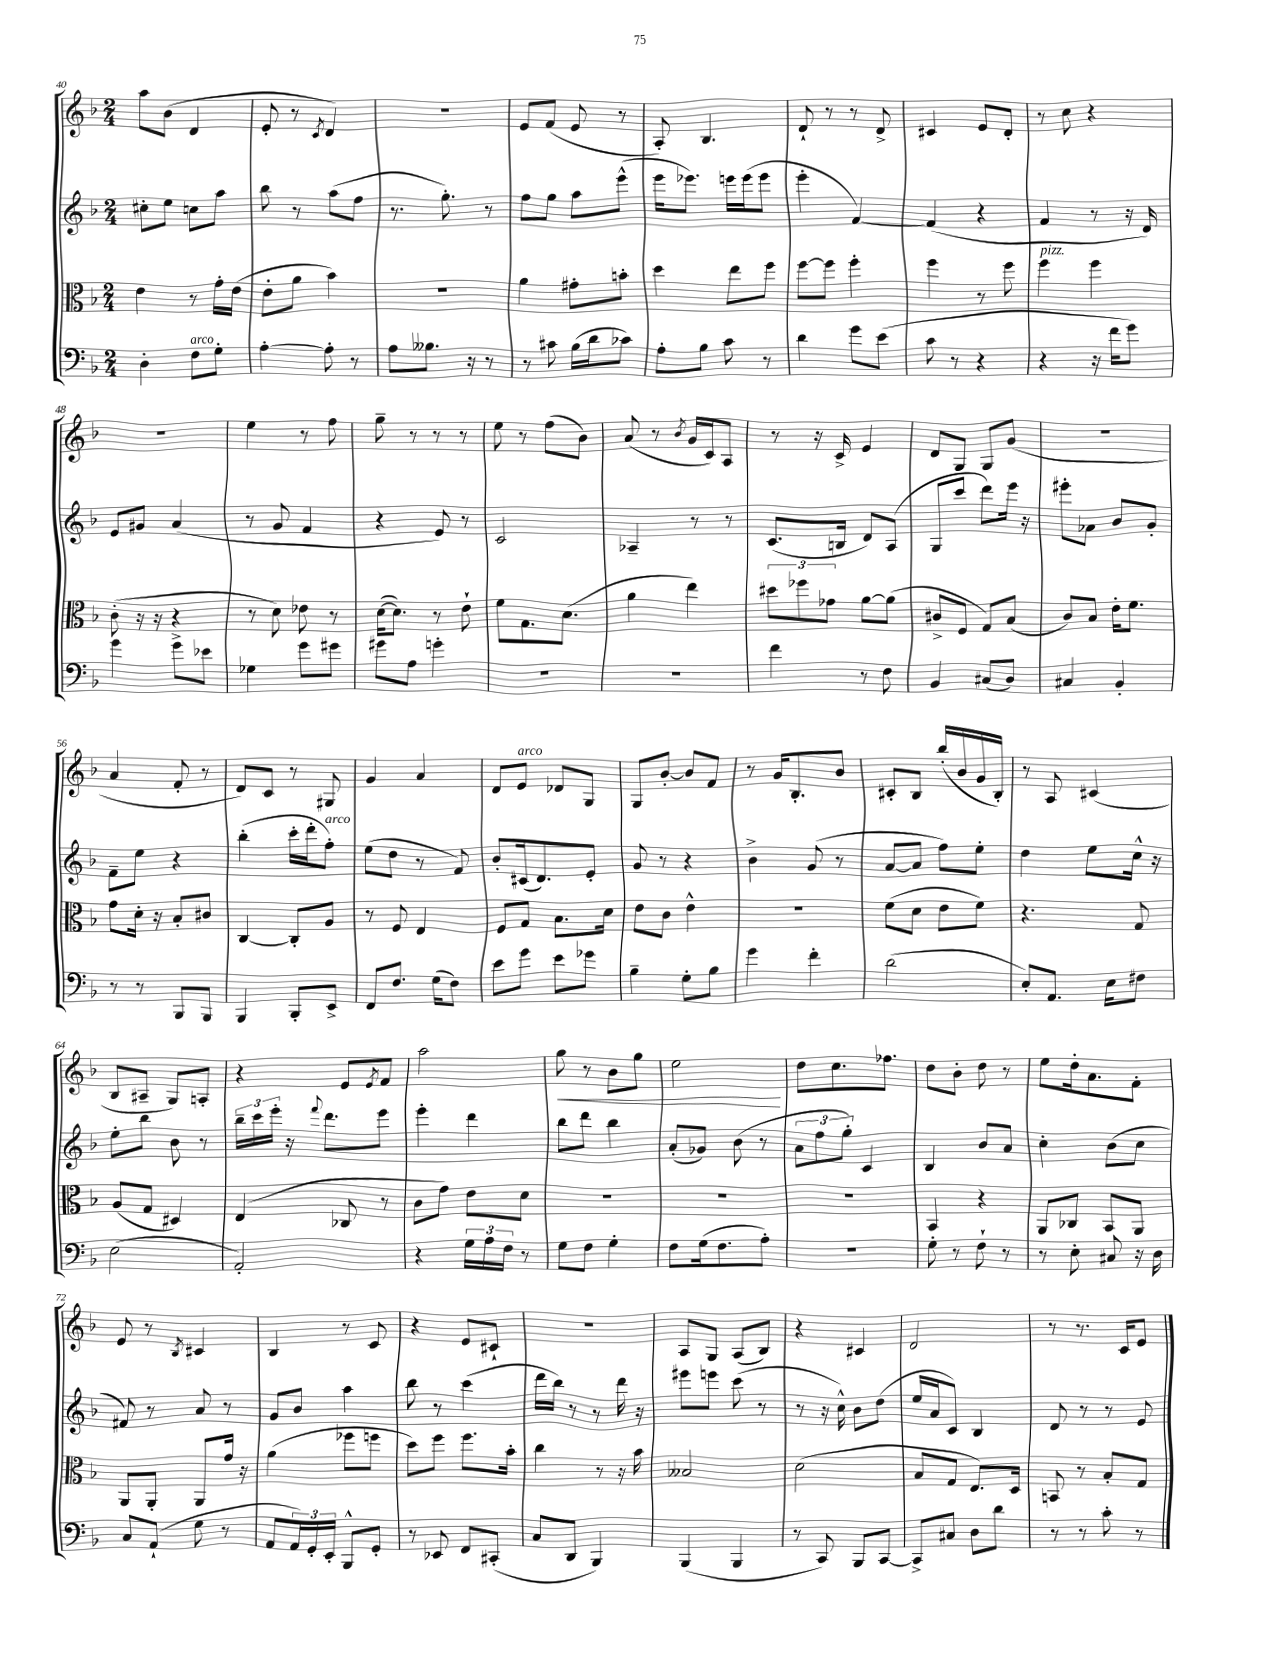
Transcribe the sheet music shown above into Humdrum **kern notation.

**kern	**kern	**kern	**kern
*staff4	*staff3	*staff2	*staff1
*clefF4	*clefC3	*clefG2	*clefG2
*k[b-]	*k[b-]	*k[b-]	*k[b-]
*M2/4	*M2/4	*M2/4	*M2/4
4D'	4e	8cc#'	8aa
.	.	8ee	(8b-
8F	8r	8cc	4d
8G'	16g'	8aa	.
.	(16e	.	.
=	=	=	=
[4A'	8e'	8bb-	8e'
.	8a	8r	8r
.	.	.	8qc
8A']	4b-)	(8aa	4d)
8r	.	8ff	.
=	=	=	=
8A	2r	8.r	2r
8.B--	.	.	.
.	.	8.gg')	.
16r	.	.	.
8r	.	8r	.
=	=	=	=
8r	4a	8ff	8e
8c#	.	8gg	(8f
(16B-	8g#'	8aa	8e
16d	.	.	.
8c-)	8b'	(8eee^^	8r
=	=	=	=
8A'	4dd	16eee	8A')
.	.	8.eee-)	.
8B-	.	.	4.B-
8c	8ee	16eee	.
.	.	(16eee	.
8r	8ff	8eee	.
=	=	=	=
4d	[8ff	4eee'	8d`
.	8ff]	.	8r
8g	4ff'	[4f)	8r
(8e	.	.	8d^
=	=	=	=
8c	4ff	(4f]	4c#
8r	.	.	.
4r	8r	4r	8e
.	8ff	.	8d'
=	=	=	=
4r	4ff	4f	8r
.	.	.	8cc
16r	4ff	8r	4r
16f	.	.	.
8g)	.	16r	.
.	.	16d)	.
=	=	=	=
4g	(8c'	8e	2r
.	16r	8g#	.
.	16r	.	.
8g^	4r	(4a	.
8e-	.	.	.
=	=	=	=
4G-	8r	8r	4ee
.	8d)	8g	.
8g	8e-	4f	8r
8g#	8r	.	8ff
=	=	=	=
8g#	([16d	4r	8gg~
.	8.d])	.	.
8A	.	.	8r
4g'	8r	8e)	8r
.	8e`	8r	8r
=	=	=	=
2r	8f	2c	8ee
.	8.G	.	8r
.	.	.	(8ff
.	(8.d	.	.
.	.	.	8b-)
=	=	=	=
2r	4a	4A-~	(8a
.	.	.	8r
.	.	.	8qb-
.	4ee)	8r	16g
.	.	.	16c)
.	.	8r	8A
=	=	=	=
4f	12dd#	(8.c	8r
.	12ff-	.	.
.	.	.	16r
.	12g-	.	.
.	.	16B	16c^
8r	[8a	8d)	4e
8F	(8a]	(8A	.
=	=	=	=
4BB-	8c#^	8G	8d
.	8F	8ccc	8G
(8C#	8G)	8ddd)	8G
8D)	(8B-	16eee	(8g
.	.	16r	.
=	=	=	=
4C#	8c)	8eee#'	2r
.	8B-	8a-	.
4BB-'	16e'	8b-	.
.	8.f	.	.
.	.	8g'	.
=	=	=	=
8r	8g	8f~	4a
8r	16d'	8ee	.
.	16r	.	.
8BBB-	8B-'	4r	8f'
8BBB-	8c#	.	8r
=	=	=	=
4BBB-	[4C	(4bb-'	8d)
.	.	.	8c
8BBB-'	8C']	16ccc'	8r
.	.	16ddd'	.
8EE^	8A	8ff')	8G#
=	=	=	=
8FF	8r	(8ee	4g
8.F	8F	8dd	.
.	4E	8r	4a
(16G	.	.	.
8F)	.	8f)	.
=	=	=	=
8e	8F	8b-'	8d
8g	8G	(16c#	8e
.	.	8.d)	.
8e	8.B-	.	8d-
8g-	.	8e'	8G
.	16d	.	.
=	=	=	=
4B-~	8e	8g	8G
.	8c	8r	[8b-'
8G'	4e^^	4r	8b-]
8B-	.	.	8f
=	=	=	=
4g	2r	4b-^	8r
.	.	.	16g
.	.	.	8.B-'
4f'	.	(8g	.
.	.	8r	8b-
=	=	=	=
(2d	(8f	[8a	8c#'
.	8d	8a]	8B-
.	8e	8ff)	(16bb-'
.	.	.	16b-
.	8f)	8ee'	16g
.	.	.	16B-')
=	=	=	=
8E')	4.r	4dd	8r
8.AA	.	.	8A
.	.	8ee	(4c#
16E	.	.	.
8F#	8G	16cc^^	.
.	.	16r	.
=	=	=	=
(2E	(8A	8ee'	8B-
.	8G	8bb-	8A#~
.	4D#)	8b-	8G)
.	.	8r	8A'
=	=	=	=
2AA')	(4E	24bb-~	4r
.	.	24ccc	.
.	.	24eee'	.
.	.	16r	.
.	.	8qqfff	.
.	.	8.ddd	.
.	8C-	.	8e
.	.	.	8qe
.	8r	8eee	8f
=	=	=	=
4r	8c	4eee'	2aa
.	8g)	.	.
24G	8e	4ddd	.
24A	.	.	.
24F	.	.	.
8r	8d	.	.
=	=	=	=
8G	2r	8bb-	8gg
8F	.	8ddd	8r
4G'	.	4bb-	8b-
.	.	.	8gg
=	=	=	=
8F	2r	(8a'	2ee
(16G	.	8g-)	.
8.F	.	.	.
.	.	(8b-	.
8A')	.	8r	.
=	=	=	=
2r	2r	12a	8dd
.	.	12ff	.
.	.	.	8.cc
.	.	12gg')	.
.	.	4c	.
.	.	.	8.ff-
=	=	=	=
8G'	4BB-	4B-	8dd
8r	.	.	8b-'
8F`	4r	8b-	8dd
8r	.	8a	8r
=	=	=	=
8r	8AA	4cc'	8ee
8E'	8C-	.	16dd'
.	.	.	8.a
8C#	8BB-	(8b-	.
16r	8AA	8cc	8f'
16D	.	.	.
=	=	=	=
8C	8AA	8f#)	8e
(8AA`	8AA'	8r	8r
.	.	.	8qB-
8G	8AA	8a	4c#
8r	16g	8r	.
.	16r	.	.
=	=	=	=
8AA	(4a	8g	4B-
24AA)	.	8b-	.
24GG'	.	.	.
24EE'	.	.	.
8BBB-^^	8ff-	4aa	8r
8GG'	8ff	.	8c
=	=	=	=
8r	8dd)	8bb-	4r
8EE-	8ff	8r	.
8FF	8.ff	(4ccc	8e
(8CC#'	.	.	8c#`
.	16b-'	.	.
=	=	=	=
8C	4cc	16ddd	2r
.	.	16bb-)	.
8DD	.	8r	.
4BBB-)	8r	8r	.
.	16r	16ddd	.
.	16b-	16r	.
=	=	=	=
(4BBB-	2B--	8eee#	8A
.	.	8eee	8G
4BBB-	.	(8ccc	(8A
.	.	8r	8B-)
=	=	=	=
8r	(2d	8r	4r
8CC)	.	16r	.
.	.	16cc^^)	.
8BBB-	.	8b-	4c#
[8CC	.	(8dd	.
=	=	=	=
8CC^]	8B-	16ee	2d
.	.	16a	.
8C#	8G	8c)	.
8D	8.E)	4B-	.
8d	.	.	.
.	16D	.	.
=	=	=	=
8r	8BB	8d	8r
8r	8r	8r	8.r
8c'	8B-'	8r	.
.	.	.	16c
8r	8G	8e	8e
==	==	==	==
*-	*-	*-	*-
